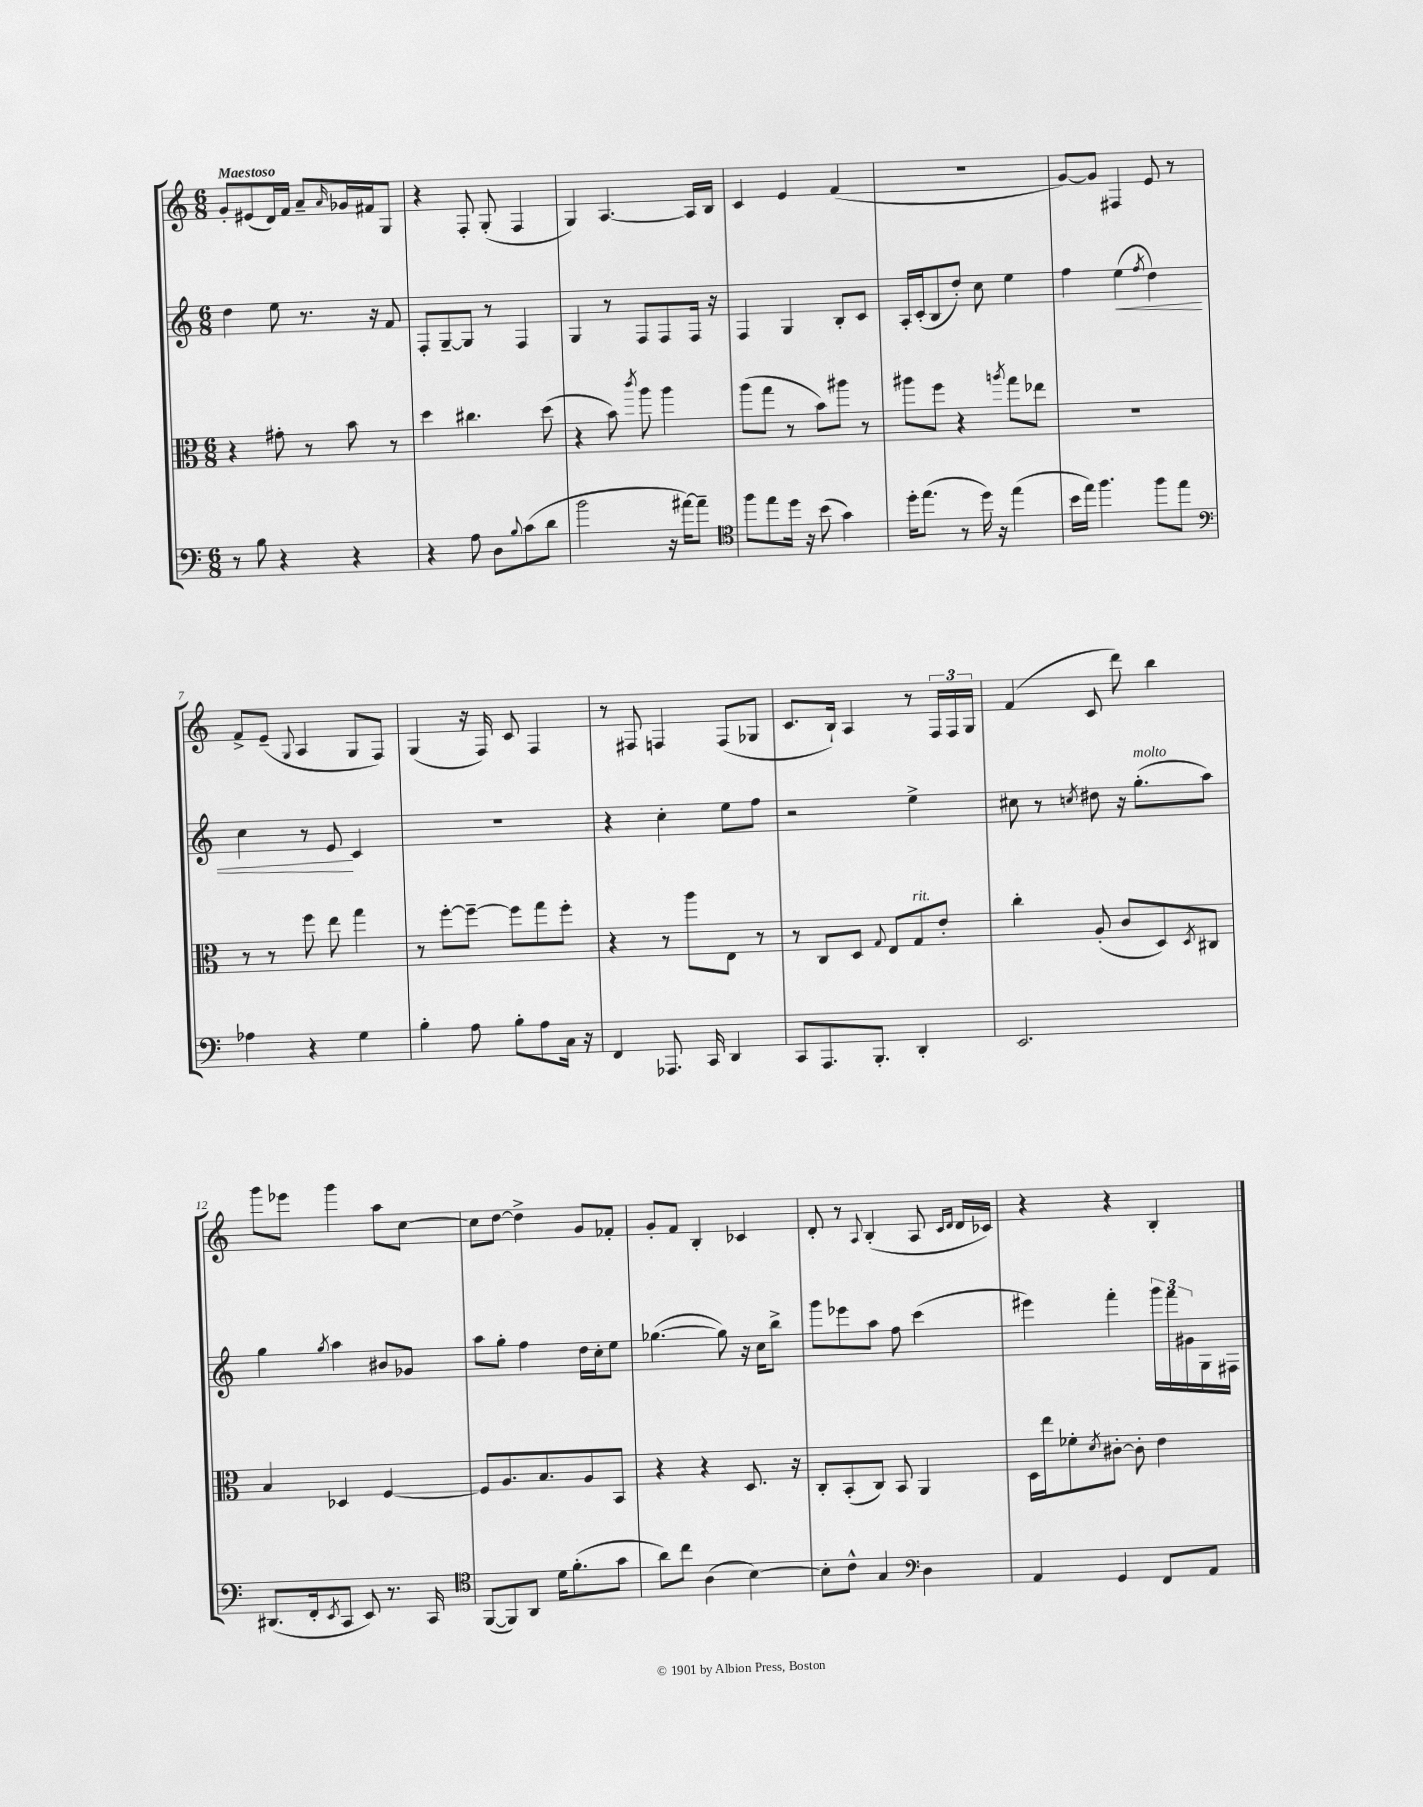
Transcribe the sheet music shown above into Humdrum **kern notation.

**kern	**kern	**kern	**dynam	**kern
*part4	*part3	*part2	*part2	*part1
*staff4	*staff3	*staff2	*staff2	*staff1
*clefF4	*clefC3	*clefG2	*	*clefG2
*k[]	*k[]	*k[]	*	*k[]
*M6/8	*M6/8	*M6/8	*	*M6/8
=1	=1	=1	=1	=1
!	!	!	!	!LO:TX:a:B:t=Maestoso
8r	4r	4dd\	.	8g'/L
8B\	.	.	.	(8e#X/
4r	8g#X'\	8ee\	.	16d/L)
.	.	.	.	16f/JJ
.	8r	8.r	.	8a~/L
.	.	.	.	16qqa/
4r	8b\	.	.	16g-X/L
.	.	16r	.	16f#X/J
.	8r	8f/	.	8G/J
=2	=2	=2	=2	=2
4r	4dd\	8F'/L	.	4r
.	.	[8G~/	.	.
8A\	4.cc#X\	8G/J]	.	8F'/
8D\L	.	8r	.	(8G'/
8qqB/	.	.	.	.
(8c\	.	4F/	.	4F/
8d\J	(8dd\	.	.	.
=3	=3	=3	=3	=3
2b\	4r	4G/	.	4G/)
.	8b\)	8r	.	[4.A/
.	8qccc/	.	.	.
.	8aa\	8F/L	.	.
16r	4aa\	8F/	.	.
[16a#X\KL)	.	.	.	.
8a#~\J]	.	16F/Jk	.	16A/LL]
.	.	16r	.	16B/JJ
=4	=4	=4	=4	=4
*clefC4	*	*	*	*
8ff\L	(8aa\L	4F/	.	4c/
8ee\	8gg\J	.	.	.
16dd\Jk	8r	4G/	.	4e/
16r	.	.	.	.
(8b\	8b\L)	.	.	.
4g\)	8aa#X\J	8B'/L	.	(4f/
.	8r	8c/J	.	.
=5	=5	=5	=5	=5
16dd'\KL	8aa#X\L	16A'/LL	.	2.r
(8.ee\J	.	(16c'/J	.	.
.	8ff\J	8B/	.	.
8r	4r	8dd'/J)	.	.
16dd\)	.	8cc\	.	.
16r	.	.	.	.
.	8qaan/	.	.	.
(4ee\	8gg\L	4ee\	.	.
.	8ee-X\J	.	.	.
=6	=6	=6	=6	=6
16b\LL	2.r	4ff\	.	[8g/L)
16ee\JJ)	.	.	.	.
4.ff\	.	.	.	8g/J]
!	!	!	!LO:HP:b	!
.	.	(4ee\	<	4F#X/
.	.	8qff/	.	.
8ff\L	.	4dd\)	.	8e/
8ee\J	.	.	.	8r
!!LO:LB:g=z
=7	=7	=7	=7	=7
*clefF4	*	*	*	*
4A-X\	8r	4cc\	.	8f^/L
.	8r	.	.	(8e~/J
.	.	.	.	8qqG/
4r	8ff\	8r	.	4A/
.	8ee\	8e/	.	.
4G\	4gg\	4c/	[	8G/L
.	.	.	.	8F/J)
=8	=8	=8	=8	=8
4B'\	8r	2.r	.	(4G/
.	[8ff'\L	.	.	.
8A\	8ff~\J_	.	.	16r
.	.	.	.	16F/)
8B'\L	8ff\L]	.	.	8c/
8A\	8gg\	.	.	4F/
16C\Jk	8ff'\J	.	.	.
16r	.	.	.	.
=9	=9	=9	=9	=9
4FF/	4r	4r	.	8r
.	.	.	.	8F#X/
8.AAA-X/	8r	4cc'\	.	4Fn/
.	8aa\L	.	.	.
16CC/	.	.	.	.
4DD/	8E\J	8ee\L	.	(8F/L
.	8r	8ff\J	.	8G-X/J
=10	=10	=10	=10	=10
8CC/L	8r	2r	.	8.c/L
8.AAA/	8C/L	.	.	.
.	.	.	.	16B`/Jk)
.	8D/J	.	.	4A/
8.BBB'/J	.	.	.	.
.	8qqG/	.	.	.
.	8E/L	.	.	.
!	!LO:TX:a:i:t=rit.	!	!	!
4DD'/	8G/	4ee^\	.	8r
.	8e'/J	.	.	24F/LL
.	.	.	.	24F/
.	.	.	.	24G/JJ
=11	=11	=11	=11	=11
2.EE/	4cc'\	8cc#X\	.	(4f/
.	.	8r	.	.
.	.	8qccn/	.	.
.	(8A'/	8dd#X\	.	8c/
.	8c/L	16r	.	8ddd\)
!	!	!LO:TX:a:i:t=molto	!	!
.	.	(8.gg'\L	.	.
.	8D/)	.	.	4bb\
.	8qD/	.	.	.
.	8C#X/J	8aa\J)	.	.
!!LO:LB:g=z
=12	=12	=12	=12	=12
(8.DD#X/L	4B/	4gg\	.	8ggg\L
.	.	.	.	8eee-X\J
16FF'/k	.	.	.	.
8qEE/	.	8qgg/	.	.
8CC/J	4D-X/	4aa\	.	4ggg\
8EE/)	.	.	.	.
8.r	[4F/	8b#X/L	.	8aa\L
.	.	8g-X/J	.	[8cc\J
16CC/	.	.	.	.
=13	=13	=13	=13	=13
*clefC4	*	*	*	*
([8FF/L	8F/L]	8aa\L	.	8cc\L]
8FF/])	8.A/	8gg'\J	.	[8dd\J
8AA/J	.	4ff\	.	4dd^\]
.	8.B/	.	.	.
16d\KL	.	.	.	.
(8.f'\	.	.	.	.
.	8A/	16dd\LL	.	8g/L
.	.	16cc'\J	.	.
8g\J	8BB/J	8ee\J	.	8f-X'/J
=14	=14	=14	=14	=14
8a\L)	4r	([4.gg-X\	.	8g'/L
8cc\J	.	.	.	8f/J
(4A\	4r	.	.	4B'/
.	.	8gg-\])	.	.
[4B\)	8.D/	16r	.	4c-X/
.	.	16cc\KL	.	.
.	.	8bb^\J	.	.
.	16r	.	.	.
=15	=15	=15	=15	=15
8B'\L]	8C'/L	8ggg\L	.	8d'/
8c^^\J	(8BB'/	8eee-X\	.	8r
.	.	.	.	8qqA/
4G/	8C/J)	8aa\J	.	(4B'/
.	8BB/	8ff\	.	.
*clefF4	*	*	*	*
4D\	4AA/	(4ccc\	.	8A/
.	.	.	.	16qqc/LL
.	.	.	.	16qqd/JJ
.	.	.	.	16d/LL
.	.	.	.	16c-X/JJ)
=16	=16	=16	=16	=16
4AA/	16D\LL	4eee#X\)	.	4r
.	16ee\J	.	.	.
.	8f-X'\	.	.	.
.	8qd/	.	.	.
4GG/	[8c#X'\J	4fff'\	.	4r
.	8c#'\]	.	.	.
8FF/L	4e\	24ggg\LL	.	4B'/
.	.	24fff\	.	.
.	.	24g#X\	.	.
8AA/J	.	16G\	.	.
.	.	16F#X\JJ	.	.
==	==	==	==	==
*-	*-	*-	*-	*-
